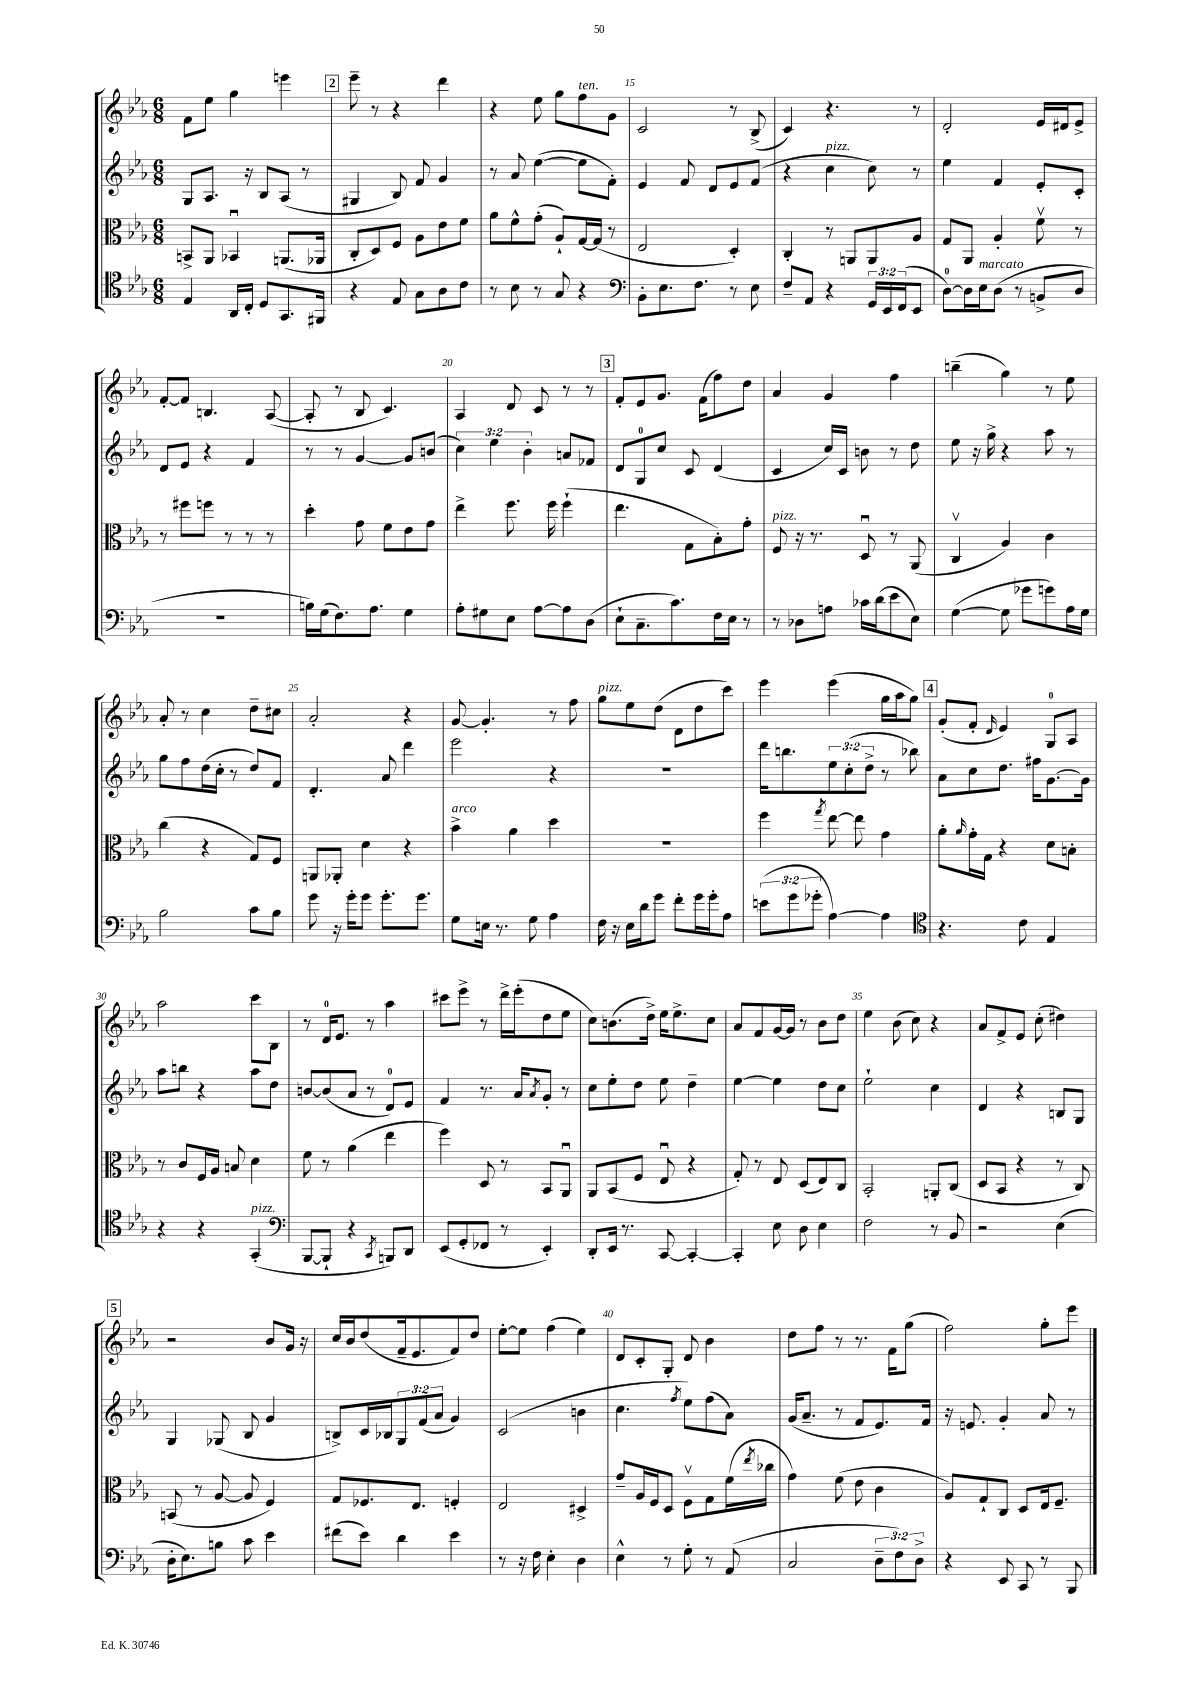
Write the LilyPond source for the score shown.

<<
\new StaffGroup <<
\new Staff = "s0" {
    \clef treble \key ees \major \numericTimeSignature \time 6/8
    f'8 ees''8 g''4 e'''4 |
    \mark \markup { \box "2" } ees'''8-- r8 r4 d'''4 |
    r4 ees''8 g''8 f''8^\markup { \italic "ten." } g'8 |
    c'2 r8 bes8->( |
    c'4) r4. r8 |
    d'2-. ees'16 dis'16 ees'8-> |
    f'8~-. f'8 b4. aes8~( |
    aes8-. r8 bes8 c'4.) |
    aes4 d'8 c'8 r8 r8 |
    \mark \markup { \box "3" } f'8-. ees'8 g'8. f'16( f''8) d''8 |
    aes'4 g'4 f''4 |
    b''4--( g''4) r8 ees''8 |
    aes'8-. r8 c''4 d''8-- cis''8 |
    aes'2-. r4 |
    g'8~ g'4.-. r8 f''8 |
    g''8^\markup { \italic "pizz." } ees''8 d''8( d'8 d''8 c'''8) |
    ees'''4 ees'''4( g''16 aes''16 g''8) |
    \mark \markup { \box "4" } g'8-.( f'8-. \grace { d'16 } ees'4) g8-0 aes8 |
    aes''2 c'''8 bes8 |
    r8 d'16-0 ees'8. r8 aes''4 |
    cis'''8 ees'''8-> r8 d'''16-> ees'''16-.( d''8 ees''8 |
    c''8) b'8.( d''16->) ees''16 ees''8.-> c''8 |
    aes'8 f'8 g'16~ g'16 r8 bes'8 d''8 |
    ees''4 bes'8( c''8) r4 |
    aes'8 f'8-> ees'8 c''8-.( dis''4) |
    \mark \markup { \box "5" } r2 bes'8 g'16 r16 |
    c''16 bes'16 d''8( f'16-- ees'8. f'8) d''8 |
    ees''8~-. ees''8 f''4( ees''4) |
    d'8 c'8-. g8-. d'8 bes'4 |
    d''8 f''8 r8 r8. f'16 g''8( |
    f''2) g''8-. ees'''8 \bar "|." |
}
\new Staff = "s1" {
    \clef treble \key ees \major \numericTimeSignature \time 6/8 \override Staff.TupletNumber.text = #tuplet-number::calc-fraction-text
    g8 aes8. r16 bes8 aes8( r8 |
    \mark \markup { \box "2" } gis4 bes8) f'8 g'4 |
    r8 aes'8 ees''4~( ees''8 f'8-.) |
    ees'4 f'8 d'8 ees'8 f'8( |
    r4 c''4^\markup { \italic "pizz." } c''8) r8 |
    ees''4 f'4 ees'8-. c'8-. |
    d'8 ees'8 r4 f'4 |
    r8 r8 g'4~ g'8 b'8( |
    \tuplet 3/2 { c''4) ees''4 bes'4-. } a'8 fes'8 |
    \mark \markup { \box "3" } d'8 g8-0 c''8 c'8 d'4( |
    c'4 c''16) c'16 b'8 r8 d''8 |
    ees''8 r16 g''16-> r4 aes''8 r8 |
    g''8 f''8 d''16( c''16-. r8 d''8) f'8 |
    d'4.-. aes'8 d'''4 |
    ees'''2 r4 |
    R2. |
    d'''16 b''8. \tuplet 3/2 { ees''8 c''8-.( d''8-> } r8 bes''8) |
    \mark \markup { \box "4" } aes'8 c''8 d''8. fis''16 g'8.~ g'16 |
    aes''8 b''8 r4 aes''8 d''8 |
    b'8~ b'8( aes'8 r8 d'8-0) ees'8 |
    f'4 r8. aes'16 \acciaccatura { aes'8 } g'8-. r8 |
    c''8 ees''8-. d''8 ees''8 d''4-- |
    ees''4~ ees''4 d''8 c''8 |
    ees''2-! c''4 |
    d'4 r4 b8 g8 |
    \mark \markup { \box "5" } g4 ges8( bes8 g'4 |
    b8->) c'16 bes16 \tuplet 3/2 { g8 f'8( aes'8 } g'4) |
    c'2( b'4 |
    c''4. \acciaccatura { f''8 } ees''8) f''8( aes'8) |
    g'16( aes'8.-- r8 f'8 ees'8.) f'16 |
    r16 e'8. g'4-. aes'8 r8 \bar "|." |
}
\new Staff = "s2" {
    \clef alto \key ees \major \numericTimeSignature \time 6/8
    b,8-> aes,8 bes,4\downbow a,8.( aes,16 |
    \mark \markup { \box "2" } c8-. d8) f8 aes8 ees'8 f'8 |
    aes'8 f'8-^ g'8-.( aes8-!) g16~ g16( r8 |
    ees2 d4-.) |
    c4-. r8 a,8 a,8 aes8 |
    g8 aes,8 aes4-. f'8\upbow r8 |
    r8 fis''8 f''8 r8 r8 r8 |
    d''4-. g'8 f'8 ees'8 g'8 |
    ees''4-> f''8. f''16 f''4-!( |
    \mark \markup { \box "3" } ees''4. g8 bes8-.) g'8-. |
    f8^\markup { \italic "pizz." } r16 r8. d8\downbow r8 aes,8( |
    c4\upbow aes4) c'4 |
    c''4( r4 g8) f8 |
    a,8 aes,8-. d'4 r4 |
    bes'4->^\markup { \italic "arco" } aes'4 d''4 |
    R2. |
    f''4 \acciaccatura { g''8 } ees''8~ ees''8 g'4 |
    \mark \markup { \box "4" } aes'8-. \grace { aes'16 } g'16-. g16 r4 d'8 b8-. |
    r8 c'8 f16 aes16 b8 d'4 |
    f'8 r8 aes'4( ees''4 |
    f''4) d8 r8 bes,8 aes,8\downbow |
    aes,8 bes,8( f8 ees8\downbow r4 |
    g8-.) r8 ees8 d8( ees8) c8 |
    bes,2-. a,8-. c8( |
    d8 bes,8 r4 r8 c8) |
    \mark \markup { \box "5" } b,8( r8 aes8~ aes8 f4) |
    g8 fes8. ees8. f4-. |
    ees2 dis4-> |
    g'8-- aes16 f16 d8 f8\upbow g8 f'16( \acciaccatura { ees''8 } ces''16 |
    g'4) f'8( ees'8 c'4 |
    aes8) g8-! c8 d8 ees16 f8.-- \bar "|." |
}
\new Staff = "s3" {
    \clef tenor \key ees \major \numericTimeSignature \time 6/8 \override Staff.TupletNumber.text = #tuplet-number::calc-fraction-text
    ees4 aes,16 c16-. d8 g,8. fis,16 |
    \mark \markup { \box "2" } r4 ees8 g8 aes8 c'8 |
    r8 bes8 r8 g8 r4 |
    \clef bass bes,8-. ees8. f8. r8 ees8 |
    f8-- aes,8 r4 \tuplet 3/2 { g,16 ees,16 f,16( } ees,8 |
    d8-0~) d16 ees16^\markup { \italic "marcato" } d8( r8 b,8-> d8 |
    R2. |
    b16) g16( f8.) aes8. g4 |
    aes8-. gis8 ees8 aes8~ aes8 d8( |
    \mark \markup { \box "3" } ees8-! c8.-- c'8.) f16 ees16 r8 |
    r8 des8 a8 ces'16 d'16( ees'8 ees8) |
    g4~( g8 ges'8 g'8) aes16 g16 |
    bes2 c'8 bes8 |
    g'8 r16 g'16-. g'8 g'8.-. g'8. |
    g8 e16 r8. g8 aes4 |
    f16 r16 ees16 d'16 g'8 f'8-. g'16 g'16-. aes8 |
    \tuplet 3/2 { e'8( g'8 ges'8-. } aes4~) aes4 |
    \mark \markup { \box "4" } \clef tenor r4. c'8 ees4 |
    r4 r4 g,4-.^\markup { \italic "pizz." }( |
    \clef bass bes,,8~ bes,,8-! r4 \acciaccatura { c,8 } b,,8) d,8 |
    ees,8( g,8-. fes,8 r8 ees,4-.) |
    d,8-. ees,16 r8. c,8~ c,4~-. |
    c,4-. ees8 d8 ees4 |
    f2 r8 bes,8 |
    r2 ees4( |
    \mark \markup { \box "5" } d16-. ees8.) b8 c'8 ees'4 |
    fis'8( ees'8) d'4 ees'4 |
    r8 r16 f16 ees4-. d4 |
    ees4-^ r8 g8-. r8 aes,8( |
    c2 \tuplet 3/2 { d8-- f8) d8-> } |
    r4 ees,8 c,8 r8 bes,,8 \bar "|." |
}
>>
>>
\layout { \context { \Score currentBarNumber = #12 \override BarNumber.break-visibility = ##(#f #t #t) barNumberVisibility = #(every-nth-bar-number-visible 5) } }
